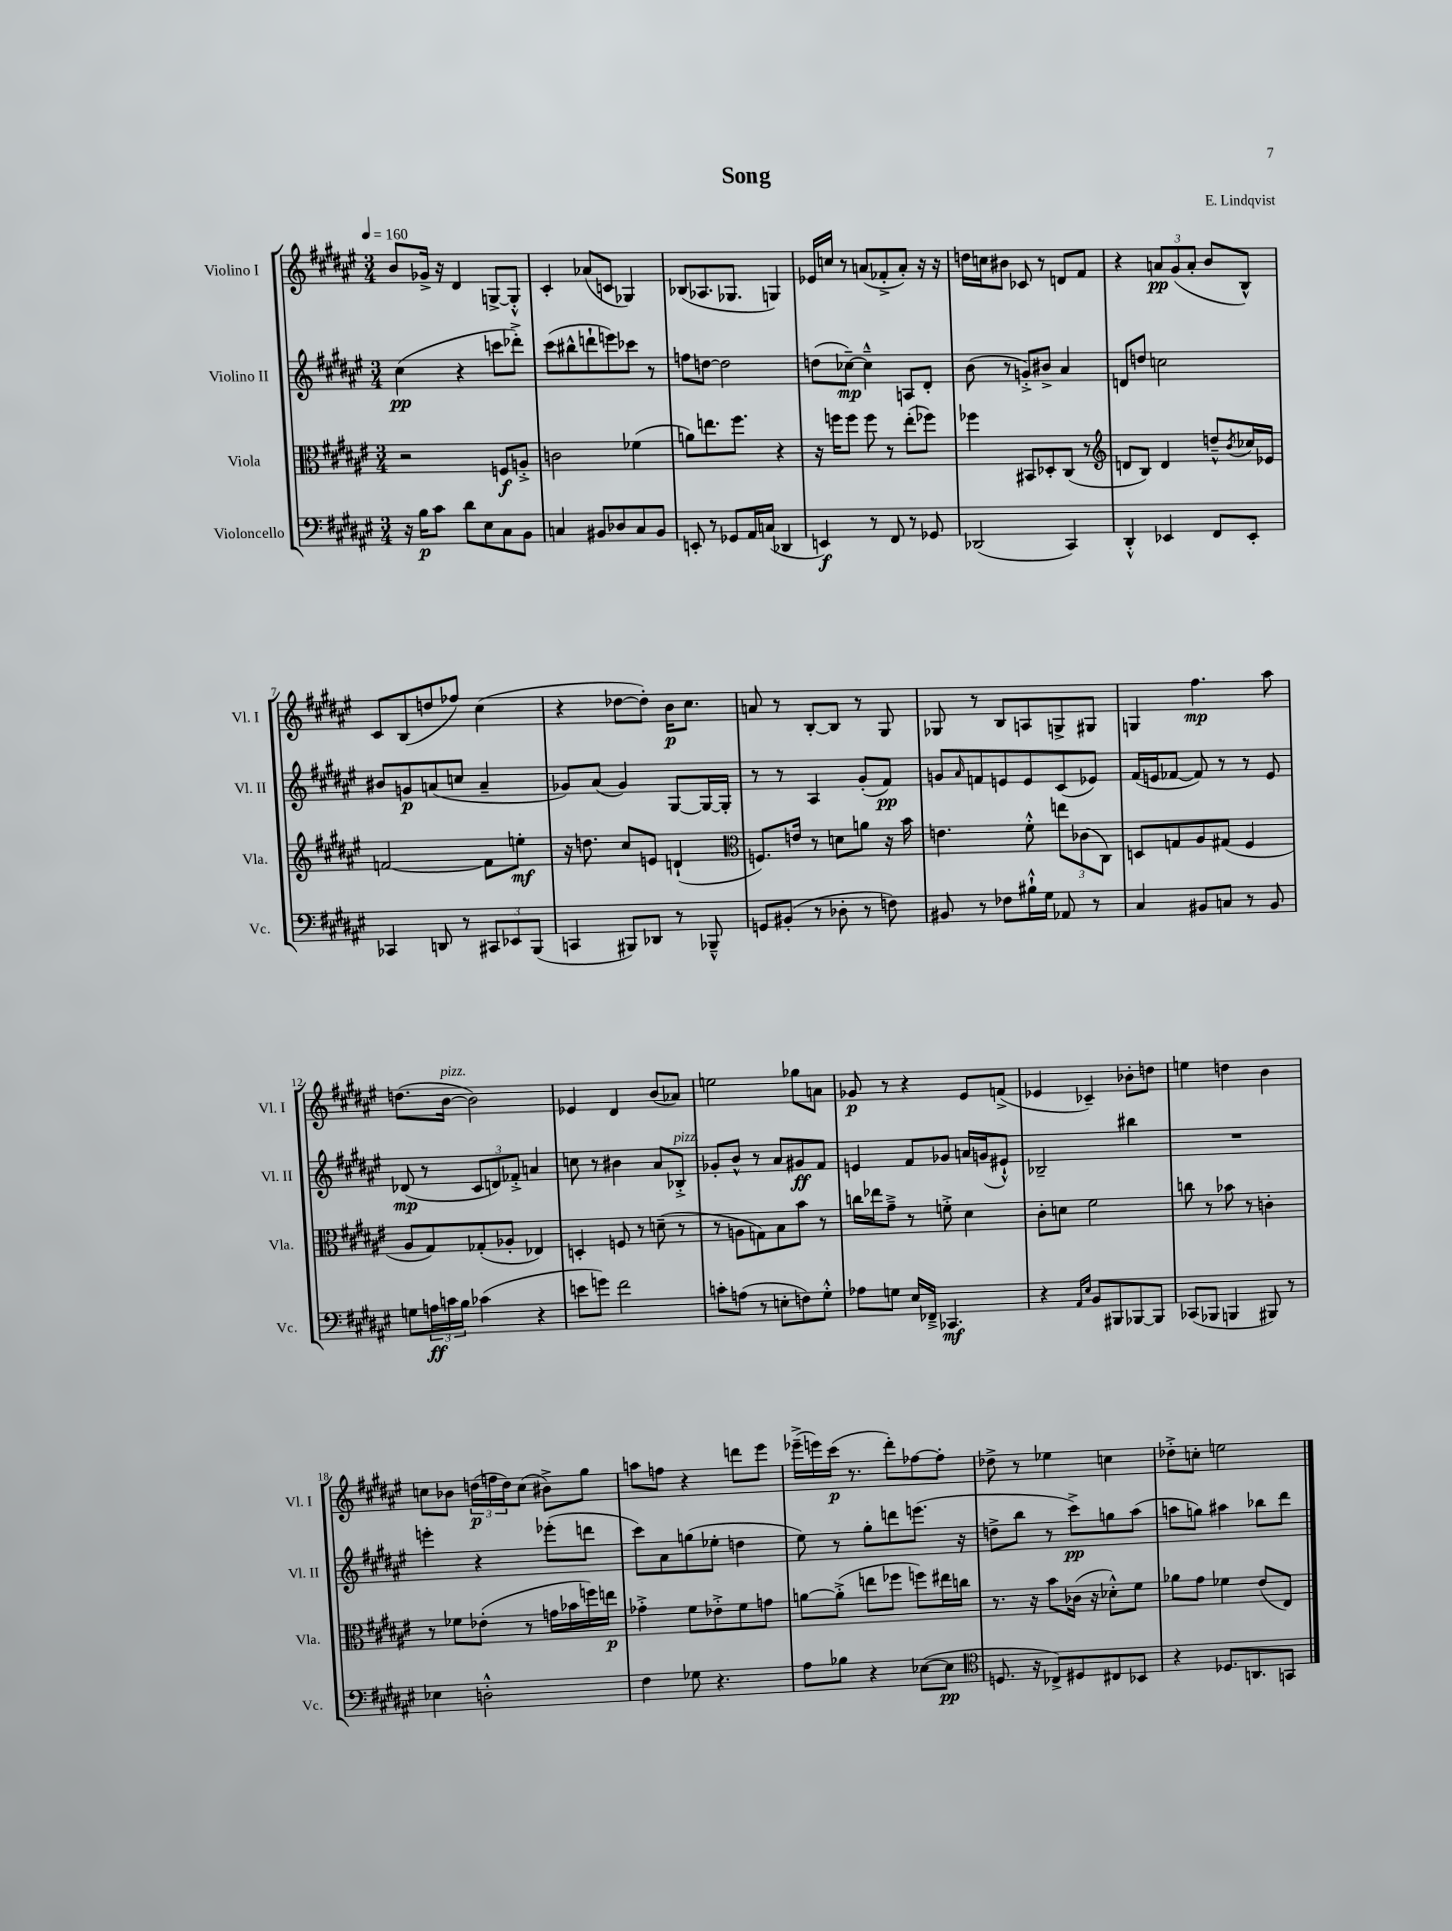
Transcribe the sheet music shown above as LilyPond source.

\header { title = "Song" composer = "E. Lindqvist" }
<<
\new StaffGroup <<
\new Staff = "s0" \with { instrumentName = "Violino I" shortInstrumentName = "Vl. I" } {
    \clef treble \key fis \major \numericTimeSignature \time 3/4 \tempo 4 = 160
    b'8 ges'16-> r16 dis'4 g8~-> g8-.-^ |
    cis'4-. aes'8( c'8 ges4) |
    bes8( aes8. ges8. g4) |
    ees'16 c''16 r8 a'8( fes'8-.-> a'8-.) r16 r16 |
    d''16 c''16 bis'8 ces'8 r8 d'8 fis'8 |
    r4 \tuplet 3/2 { a'8\pp gis'8( a'8-. } b'8 b8-^) |
    cis'8 b8( d''8 fes''8) cis''4( |
    r4 des''8~ des''8-.) b'16\p cis''8. |
    a'8 r8 b8~-. b8 r8 gis8 |
    ges8 r8 b8 a8 g8-> gis8 |
    g4 fis''4.\mp ais''8 |
    d''8.( b'16~^\markup { \italic "pizz." } b'2) |
    ees'4 dis'4 b'8( aes'8) |
    e''2 ges''8 a'8 |
    ges'8\p r8 r4 eis'8 f'8->( |
    ees'4 ces'4--) bes'8-. d''8 |
    e''4 d''4 b'4 |
    c''8 bes'8 \tuplet 3/2 { d''16\p( f''16 d''16) } c''8( bis'8->) gis''8 |
    a''8 f''8 r4 d'''8 eis'''8 |
    ees'''16--->( e'''16) cis'''16\p( r8. dis'''8-.) fes''8~ fes''8-. |
    des''8-> r8 ees''4 c''4 |
    des''8-.-> c''8-. e''2 \bar "|." |
}
\new Staff = "s1" \with { instrumentName = "Violino II" shortInstrumentName = "Vl. II" } {
    \clef treble \key fis \major \numericTimeSignature \time 3/4
    cis''4\pp( r4 c'''8 des'''8-.->) |
    cis'''8( bis''8-^ d'''8-! e'''8) ces'''8 r8 |
    f''8 d''8~ d''2 |
    d''8( ces''8~--\mp) ces''4---^ a8 dis'8-. |
    b'8( r8 g'8-.->) bis'8-> ais'4 |
    d'8 d''8 c''2 |
    bis'8 g'8\p a'8( c''8 a'4-- |
    ges'8) ais'8( ges'4) gis8~ gis16~ gis16-. |
    r8 r8 ais4 gis'8-.( fis'8\pp) |
    g'8 \grace { ais'16 } f'8 e'8 e'8 cis'8( ees'8) |
    fis'16( e'16 fes'8~ fes'8) r8 r8 e'8 |
    des'8\mp( r8 \tuplet 3/2 { cis'8 d'8) fes'8-.-> } a'4 |
    c''8 r8 bis'4 ais'8 bes8-.->^\markup { \italic "pizz." } |
    ges'8-. b'8-^ r8 ais'8 gis'8\ff fis'8 |
    e'4 fis'8 ges'8 a'16 g'16( eis'8-!-^) |
    bes2-- bis''4 |
    R2. |
    e'''4-. r4 ees'''8-.( d'''8 |
    cis'''8) ais'8 g''8( ees''8-. d''4 |
    eis''8) r8 gis''8-. d'''8 e'''8.( r16 |
    d''8-> b''8 r8 cis'''8->\pp) g''8 ais''8( |
    a''8 g''8) ais''4 bes''8 dis'''8 \bar "|." |
}
\new Staff = "s2" \with { instrumentName = "Viola" shortInstrumentName = "Vla." } {
    \clef alto \key fis \major \numericTimeSignature \time 3/4
    r2 f8\f a8-.-> |
    c'2 fes'4( |
    a'8) e''8. fis''8. r4 |
    r16 f''16 f''8 f''8 r8 eis''8-.( fes''8) |
    fes''4 bis,8 des8-. cis8( r8 |
    \clef treble d'8 b8) d'4 d''8---^ \acciaccatura { b'8 } ces''16 ees'16 |
    f'2~ f'8 e''8-.\mf |
    r16 d''8. cis''8 e'8 d'4-!( |
    \clef alto f8.) e'16 r8 d'8 a'8 r16 b'16 |
    e'4. fis'8-.-^ \tuplet 3/2 { e''8 ces'8( cis8) } |
    d8 g8 ais8 gis8( fis4 |
    ais8 gis8) ges8-.( aes8-. ees4) |
    d4-. f8 r8 d'8--( r8 |
    r8 a8 g8) b8 b'8 r8 |
    c''16 ees''16 gis'8---> r8 f'8-.-> dis'4 |
    cis'8-. d'8 fis'2 |
    c''8 r8 bes'8 r8 c'4-. |
    r8 fes'8 ees'8-.( r8 g'16 bes'16 f''16) e''16\p |
    ges'4-.-> fis'8 ees'8-.-> fis'8 g'8 |
    a'8~ a'8-.->( e''8 fes''8 f''8) eis''16 c''16 |
    r8. r16 b'8 ces'16( r16 des'8-.-^) fis'8 |
    aes'8 gis'8 fes'4 eis'8( eis8) \bar "|." |
}
\new Staff = "s3" \with { instrumentName = "Violoncello" shortInstrumentName = "Vc." } {
    \clef bass \key fis \major \numericTimeSignature \time 3/4
    r16 b16\p cis'8 dis'8 eis8 cis8 b,8 |
    c4 bis,8 des8 c8 bis,8 |
    e,8-. r8 ges,8 ais,16 c16( des,4 |
    e,4\f) r8 fis,8 r8 ges,8 |
    des,2( cis,4) |
    dis,4-.-^ ees,4 fis,8 ees,8-. |
    ces,4 d,8 r8 \tuplet 3/2 { cis,8 ees,8 b,,8( } |
    c,4 bis,,8) des,8 r8 bes,,8---^ |
    g,8 bis,8-.( r8 des8-. r8 f8) |
    bis,8 r8 fes8 bis16-!-^ gis16 aes,8 r8 |
    cis4 bis,8 c8 r8 bis,8 |
    g8 \tuplet 3/2 { a16\ff c'16 b16 } ces'4( r4 |
    e'8 g'8) fis'2 |
    c'8-. a8( r8 e8-. f8) gis8-.-^ |
    aes8 g8 eis16 fes,16---> ces,4.\mf |
    r4 \grace { ais,16 eis16 } b,8 bis,,8 bes,,8~ bes,,8 |
    ces,8( bes,,8 b,,4 bis,,8) r8 |
    ees4 d2-.-^ |
    fis4 ges8 r4. |
    ais8 bes8 r4 ees8~( ees8\pp |
    \clef tenor d8. r16 ces8->) dis8 cis8 bes,8 |
    r4 des8. a,8. g,8 \bar "|." |
}
>>
>>
